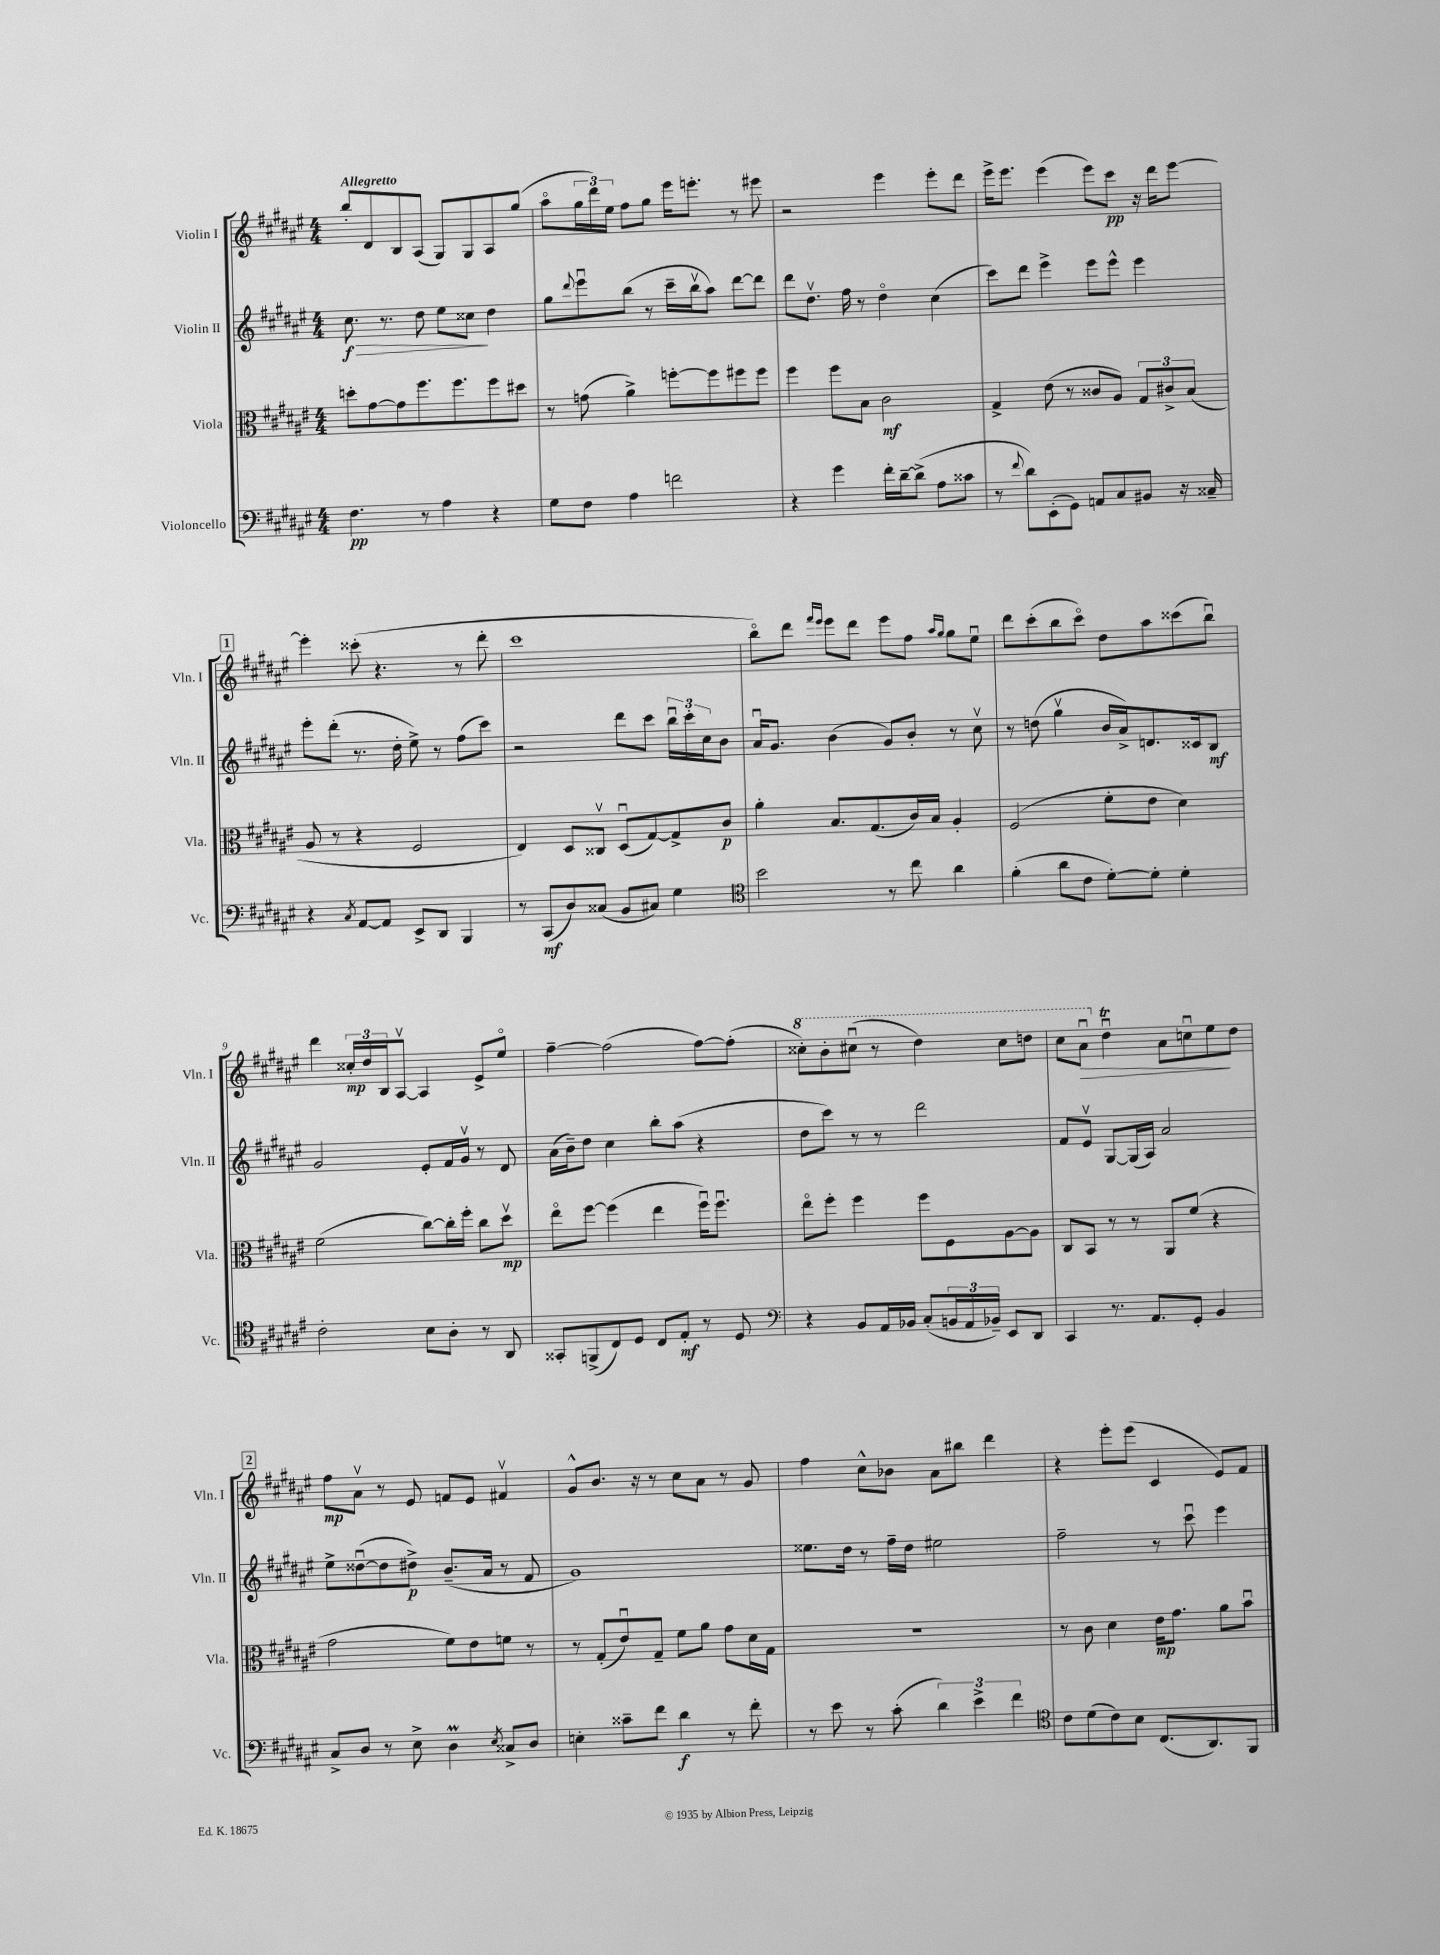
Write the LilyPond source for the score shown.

<<
\new StaffGroup <<
\new Staff = "s0" \with { instrumentName = "Violin I" shortInstrumentName = "Vln. I" } {
    \clef treble \key fis \major \numericTimeSignature \time 4/4 \tempo "Allegretto"
    b''8-. dis'8 b8 ais8( gis8) gis8 ais8 gis''8( |
    ais''8\flageolet \tuplet 3/2 { gis''16 dis'''16) eis''16 } fis''8 gis''8 eis'''16 e'''8.-. r8 eis'''8 |
    r2 eis'''4 eis'''8-. dis'''8 |
    eis'''16-> eis'''8. eis'''4( eis'''8) cis'''8\pp r16 dis'''16 eis'''8~ |
    \mark \markup { \box "1" } eis'''4-. cisis'''8-.( r4. r8 dis'''8-. |
    cis'''1 |
    b''8\flageolet) dis'''8 \grace { fis'''16 eis'''16 } eis'''8 dis'''8 eis'''8 fis''8 \grace { ais''16 gis''16 } gis''8 eis''8\downbow |
    dis'''8 cis'''8-.( b''8 cis'''8\flageolet) dis''8 ais''8 cisis'''8( b''8\downbow) |
    dis'''4 \tuplet 3/2 { cisis''16-.\mp dis''16 b16 } ais8~\upbow ais4 eis'8-> eis''8\flageolet |
    fis''4~-- fis''2( fis''8~) fis''8-.( |
    \ottava #1 cisis'''8-.) b''8-. cis'''8\downbow( r8 dis'''4) cis'''8 d'''8 |
    cis'''8 ais''8\downbow\> \ottava #0 dis''4\downbow\trill ais'8 c''8\downbow eis''8\! dis''8 |
    \mark \markup { \box "2" } fis''8\mp ais'8\upbow r8 eis'8 f'8 eis'8 fis'4\upbow |
    gis'8-^ b'8. r16 r8 cis''8 ais'8 r8 gis'8 |
    fis''4 cis''8-^ bes'8 ais'8 bis''8 dis'''4 |
    r4 eis'''8-. eis'''8( cis'4 eis'8) fis'8 \bar "|." |
}
\new Staff = "s1" \with { instrumentName = "Violin II" shortInstrumentName = "Vln. II" } {
    \clef treble \key fis \major \numericTimeSignature \time 4/4
    cis''8.\f\> r8. dis''8 eis''8 cisis''8\! dis''4 |
    gis''8 \appoggiatura { dis'''8 } eis'''8\downbow b''8( r8 cis'''16-- b''16\upbow ais''8) dis'''8~ dis'''8 |
    dis'''8 dis''8.\upbow fis''16 r8 dis''4\flageolet cis''4( |
    cis'''8) dis'''8 eis'''4-> eis'''8 eis'''8-^ eis'''4 |
    \mark \markup { \box "1" } eis'''8-. dis'''8-.( r8. dis''16-. eis''8->) r8 fis''8( cis'''8) |
    r2 dis'''8 cis'''8 \tuplet 3/2 { b''16\downbow cis'''16-. cis''16 } b'8 |
    ais'16\downbow gis'8. b'4( gis'8) b'8-. r8 cis''8\upbow |
    r8 d''8( gis''4\upbow b'16 ais'16->) d'8. cisis'16 b8\mf |
    gis'2 eis'8-. fis'16 gis'16\upbow r8 dis'8 |
    ais'16( b'16--) dis''8 cis''4 b''8-. ais''8( r4 |
    dis''8 cis'''8) r8 r8 dis'''2 |
    fis'8 eis'8\upbow gis8~ gis16( ais16) ais'2 |
    \mark \markup { \box "2" } eis''8-> disis''8~\downbow( disis''8 dis''8->\p) b'8.--( ais'16 r8 fis'8 |
    gis'1) |
    eisis''8. dis''16 r8 fis''16-- dis''16 eis''2 |
    fis''2-- r8 cis'''8\downbow eis'''4 \bar "|." |
}
\new Staff = "s2" \with { instrumentName = "Viola" shortInstrumentName = "Vla." } {
    \clef alto \key fis \major \numericTimeSignature \time 4/4
    d''8-. gis'8~ gis'8 fis''8. fis''8. fis''8 dis''8 |
    r8 g'8( ais'4->) f''8~-. f''8 fis''8 fis''8 |
    fis''4 fis''8 b8 cis'2\mf |
    gis4-> eis'8( r8 cisis'8 ais8) \tuplet 3/2 { gis8 cis'8-> b8( } |
    \mark \markup { \box "1" } ais8 r8 r4 fis2 |
    eis4) dis8 cisis8\upbow dis8\downbow( gis8~) gis8-> cis'8\p |
    ais'4-. b8. gis8.( cis'16) b16 ais4-. |
    fis2( fis'8-. eis'8 dis'4) |
    fis'2( cis''8~) cis''16-. fis''16-. cis''8 dis''8\upbow\mp |
    eis''8\flageolet fis''8~ fis''4( eis''4 fis''16\downbow) fis''8.\downbow |
    eis''8\flageolet fis''8-. fis''4 fis''8 fis8 ais8~ ais8 |
    cis8 b,8 r8 r8 ais,8 fis'8( r4 |
    \mark \markup { \box "2" } gis'2 fis'8) eis'8 f'8 r8 |
    r8 gis8-.( eis'8\downbow) gis8-- fis'8 ais'8 gis'8 dis'16 gis16 |
    R1 |
    r8 cis'8 dis'4 eis'16\mp gis'8. ais'8 b'8\downbow \bar "|." |
}
\new Staff = "s3" \with { instrumentName = "Violoncello" shortInstrumentName = "Vc." } {
    \clef bass \key fis \major \numericTimeSignature \time 4/4
    fis4.\pp r8 ais4 r4 |
    gis8 fis8 ais4 f'2 |
    r4 gis'4 fis'16-. dis'16~-- dis'8->( ais8 cisis'8 |
    r8 \appoggiatura { fis'8 } dis'8) eis,8-.( gis,8) a,8 cis8 bis,8 r16 cisis16-- |
    \mark \markup { \box "1" } r4 \acciaccatura { cis8 } ais,8~ ais,8 eis,8-> dis,8 b,,4 |
    r8 cis,8\mf( dis8) cisis8( b,8 cis8) gis4 |
    \clef tenor b'2 r8 cis''8 ais'4 |
    fis'4-.( ais'8 cis'8 dis'8~-.) dis'8-. dis'4-. |
    cis'2-. b8 ais8-. r8 ais,8 |
    gisis,8-. f,8->( cis8) dis8 cis8 eis8-.\mf r8 dis8 |
    \clef bass r4 b,8 ais,16 bes,16 cis8-.( \tuplet 3/2 { b,16 ais,16 bes,16--) } eis,8 dis,8 |
    cis,4 r8. ais,8. gis,8-. b,4 |
    \mark \markup { \box "2" } cis8-> dis8 r8 eis8-> dis4\prall \acciaccatura { eis8 } cisis8-> dis8 |
    e4-. cisis'8-- fis'8 dis'4\f r8 fis'8-. |
    r8 eis'8 r8 cis'8-.( \tuplet 3/2 { dis'4) eis'4-> fis'4 } |
    \clef tenor cis'8 dis'8( cis'8) b8 cis8.( ais,8.) fis,8 \bar "|." |
}
>>
>>
